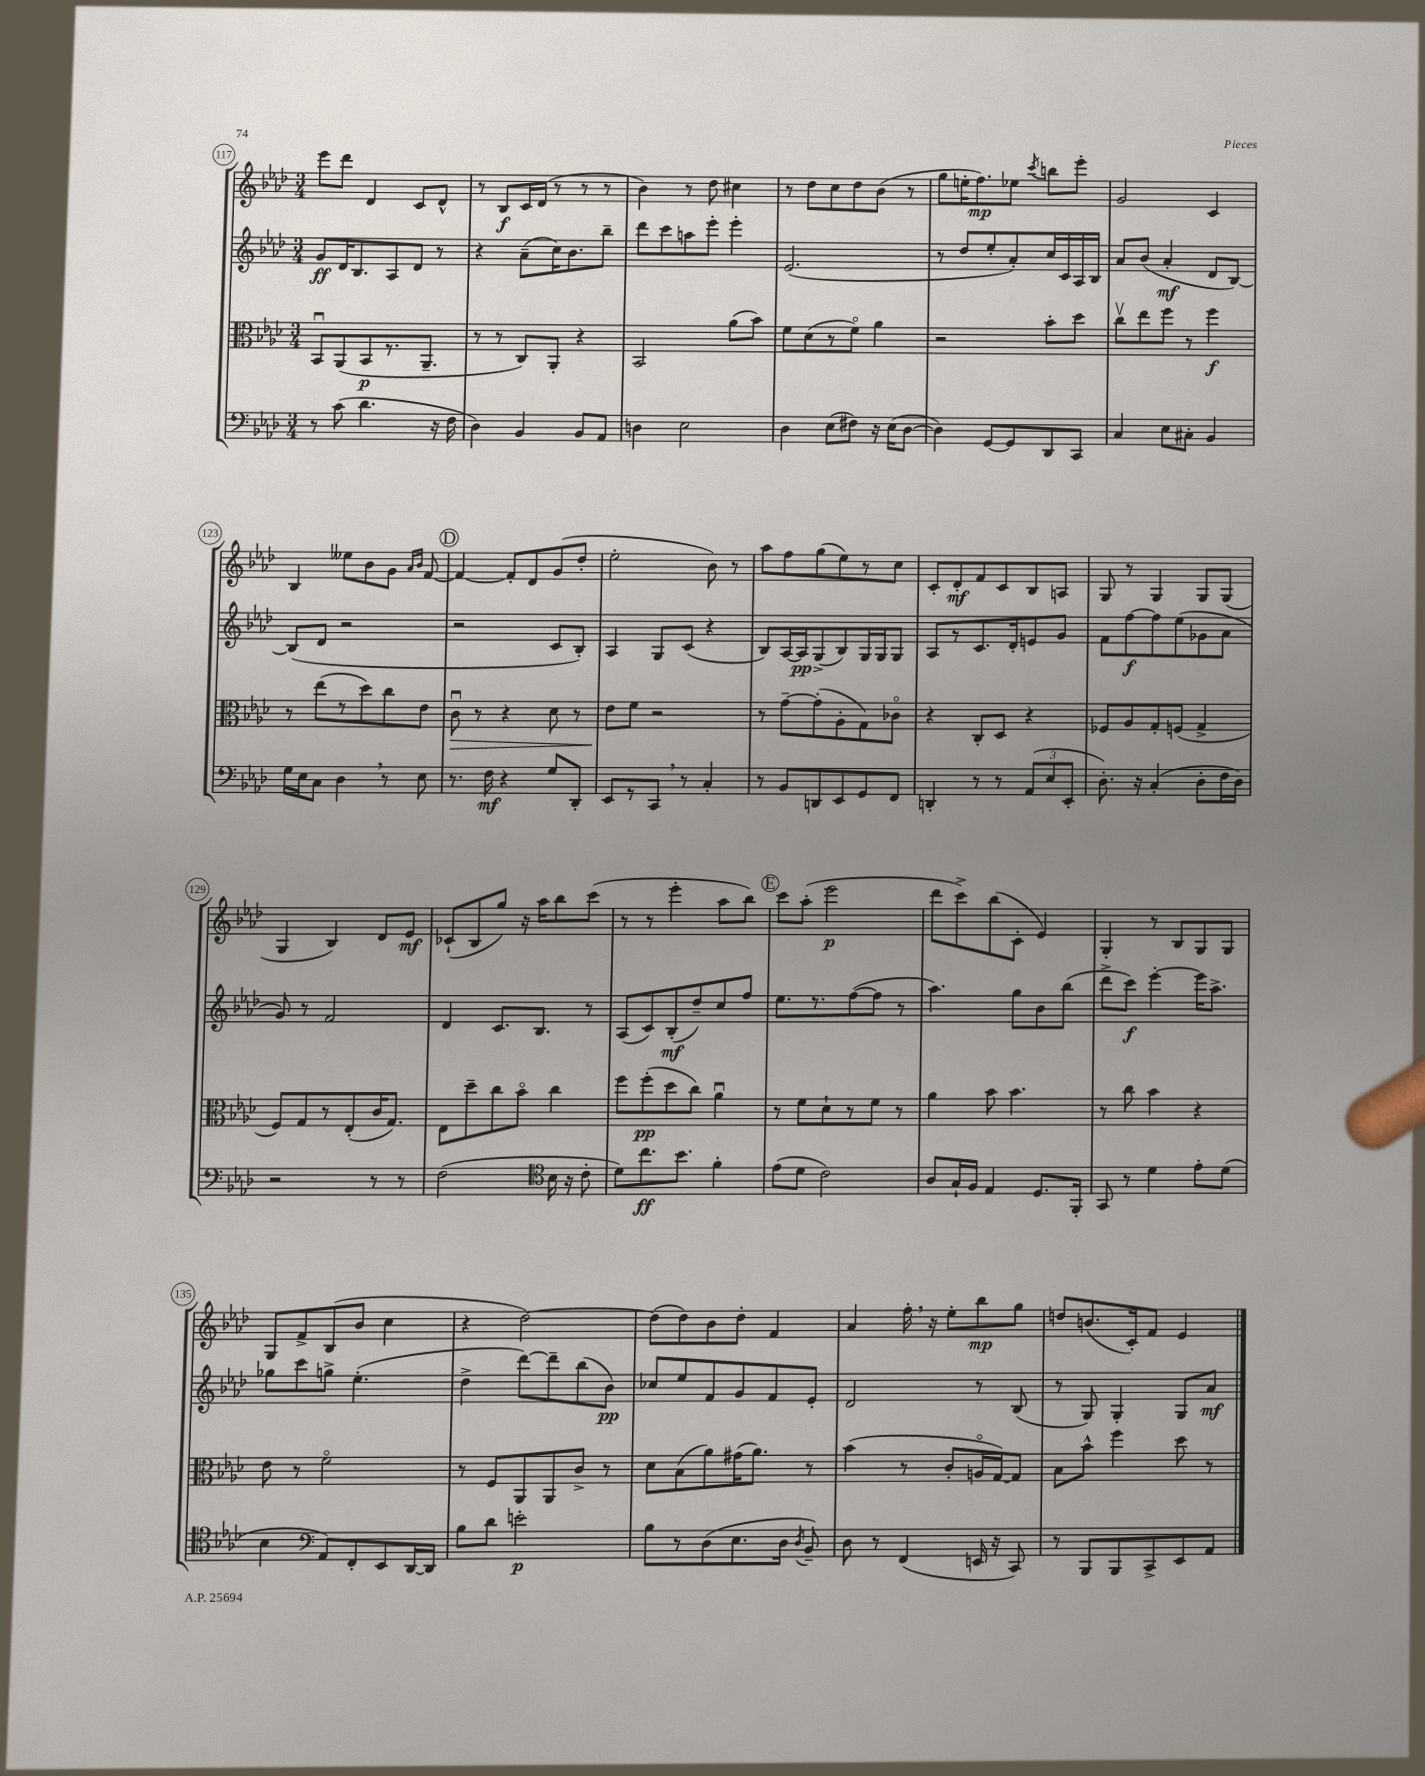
<<
\new StaffGroup <<
\new Staff = "s0" {
    \clef treble \key aes \major \numericTimeSignature \time 3/4
    \autoBeamOff ees'''8[ des'''8] des'4 c'8[ des'8]-^ |
    r8 bes8[\f c'16 des'16]( r8 r8 r8 |
    bes'4) r8 des''8 cis''4 |
    r8 des''8[ c''8 des''8 bes'8]( r8 |
    g''8[ e''16-. f''8.\mp) ees''8] \acciaccatura { c'''8 } b''8[ ees'''8]-. |
    g'2 c'4 |
    bes4 eeses''8[ bes'8 g'8] \grace { aes'16[ bes'16] } f'8~ |
    \mark \markup { \circle "D" } f'4~ f'8[-. des'8 g'8( des''8]-. |
    ees''2-. bes'8) r8 |
    aes''8[ f''8 g''8( ees''8) r8 c''8] |
    c'8[-. des'8-.\mf f'8 c'8 bes8 a8] |
    g8 r8 g4 g8[ g8]( |
    g4 bes4) des'8[ ees'8]\mf |
    ces'8[-!( bes8 g''8]) r16 aes''16[ bes''8 c'''8]( |
    r8 r8 ees'''4-. aes''8[ bes''8]) |
    \mark \markup { \circle "E" } c'''8[ aes''8]-.( ees'''2\p |
    des'''8[ c'''8->) bes''8( c'8]-. ees'4) |
    g4-. r8 bes8[ g8 g8] |
    g8[ f'8-> bes8( bes'8] c''4 |
    r4 des''2~) |
    des''8[( des''8) bes'8 des''8]-. f'4 |
    aes'4 f''16-. \breathe r16 ees''8[-. bes''8\mp g''8] |
    d''8[ b'8.( c'16-.) f'8] ees'4 \bar "|." |
}
\new Staff = "s1" {
    \clef treble \key aes \major \numericTimeSignature \time 3/4
    \autoBeamOff g'8[\ff des'16 bes8. aes8 des'8] r8 |
    r4 aes'8[--( c''16) bes'8. bes''8]-- |
    des'''8[ c'''8 a''8 ees'''8]-. ees'''4-. |
    ees'2.( |
    r8 des''8[ ees''8-. aes'8-.) c''16 c'16 aes16 bes16] |
    aes'8[ bes'8]( aes'4-.\mf des'8[ bes8]~) |
    bes8[( des'8] r2 |
    \mark \markup { \circle "D" } r2 c'8[ bes8]-.) |
    aes4 g8[ c'8]( r4 |
    bes8[) aes16~ aes16\pp g8->( bes8) g16 g16 g8] |
    aes8[ r8 c'8. des'16-. e'8 g'8] |
    f'8[ f''8~\f f''8 ees''8( ges'8 aes'8] |
    g'8) r8 f'2 |
    des'4 c'8.[ bes8.] r8 |
    aes8[( c'8) bes8-.\mf( des''8--) c''8 f''8] |
    \mark \markup { \circle "E" } ees''8.[ r8. f''8~( f''8] r8 |
    aes''4.) g''8[ bes'8 bes''8]( |
    des'''8[-> c'''8]\f) ees'''4~-. ees'''16[ aes''8.]-> |
    ges''8[ c'''8 g''8]-> ees''4.-.( |
    des''4-> des'''8[~) des'''8-- bes''8( bes'8]\pp) |
    ces''8[ ees''8 f'8 g'8 f'8 ees'8]-. |
    des'2 r8 bes8( |
    r8 g8) g4-. g8[ aes'8]\mf \bar "|." |
}
\new Staff = "s2" {
    \clef alto \key aes \major \numericTimeSignature \time 3/4
    \autoBeamOff bes,8[\downbow aes,8( bes,8\p r8. aes,8.]-- |
    r8 r8 c8[) aes,8]-. r4 |
    bes,2 aes'8[( bes'8]) |
    f'8[ des'8( r8 f'8]\flageolet) aes'4 |
    r2 bes'8[-. des''8] |
    c''8[\upbow ees''8 f''8] r8 f''4\f |
    r8 ees''8[( r8 des''8) c''8 ees'8] |
    \mark \markup { \circle "D" } c'8\downbow\> r8 r4 des'8 r8 |
    ees'8[\! f'8] r2 |
    r8 g'8[~-- g'8-.( aes8-. g8) ces'8]\flageolet |
    r4 c8[-. des8] r4 |
    fes8[ aes8 g8-. f8]( g4-> |
    f8[) g8 r8 ees8-.( c'16 g8.]) |
    ees8[ des''8-- c''8 bes'8]\flageolet c''4 |
    f''8[ f''8-.\pp( des''8 c''8]) aes'4\downbow |
    \mark \markup { \circle "E" } r8 f'8[ des'8-! r8 f'8] r8 |
    aes'4 bes'8 bes'4. |
    r8 c''8 bes'4 r4 |
    ees'8 r8 f'2\flageolet |
    r8 f8[ aes,8 aes,8 c'8]-> r8 |
    des'8[ bes8( aes'8) gis'16( aes'8.]) r8 |
    bes'4( r8 c'8[-. a16\flageolet g16~) g8] |
    bes8[ bes'8]-^ f''4 des''8 r8 \bar "|." |
}
\new Staff = "s3" {
    \clef bass \key aes \major \numericTimeSignature \time 3/4
    \autoBeamOff r8 c'8( des'4. r16 f16 |
    des4) bes,4 bes,8[ aes,8] |
    d4 ees2 |
    des4 ees8[( fis8]) r16 ees16[( des8]~ |
    des4) g,8[~ g,8 des,8 c,8] |
    c4 ees8[ cis8]-. bes,4 |
    g16[ ees16 c8] des4 \breathe r8 ees8 |
    \mark \markup { \circle "D" } r8. f16\mf r4 g8[ des,8]-. |
    ees,8[ r8 c,8] \breathe r8 c4-. |
    r8 bes,8[ d,8 ees,8 g,8 f,8] |
    d,4-. r8 r8 \tuplet 3/2 { aes,8[( ees8 ees,8]-. } |
    des8.-.) r16 c4-.( des8[-. f16 des16]) |
    r2 r8 r8 |
    f2( \clef tenor bes16 r16 c'8-. |
    des'8[) c''8.\ff bes'8.] f'4-. |
    \mark \markup { \circle "E" } ees'8[( des'8] c'2) |
    aes8[ g16-! f16] ees4 des8.[ f,16]-. |
    g,8 r8 des'4 ees'8[-. des'8]( |
    bes4 \clef bass aes,8[) f,8-. ees,8 des,16~ des,16] |
    bes8[ des'8] e'2-.\p |
    bes8[ r8 des8( ees8. des16] \acciaccatura { des8 } bes,8--) |
    des8 r8 f,4( e,16 r16 c,8) |
    r8 bes,,8[ bes,,8 c,8-> ees,8 aes,8] \bar "|." |
}
>>
>>
\layout { \context { \Score currentBarNumber = #117 \override BarNumber.stencil = #(make-stencil-circler 0.1 0.3 ly:text-interface::print) } }
